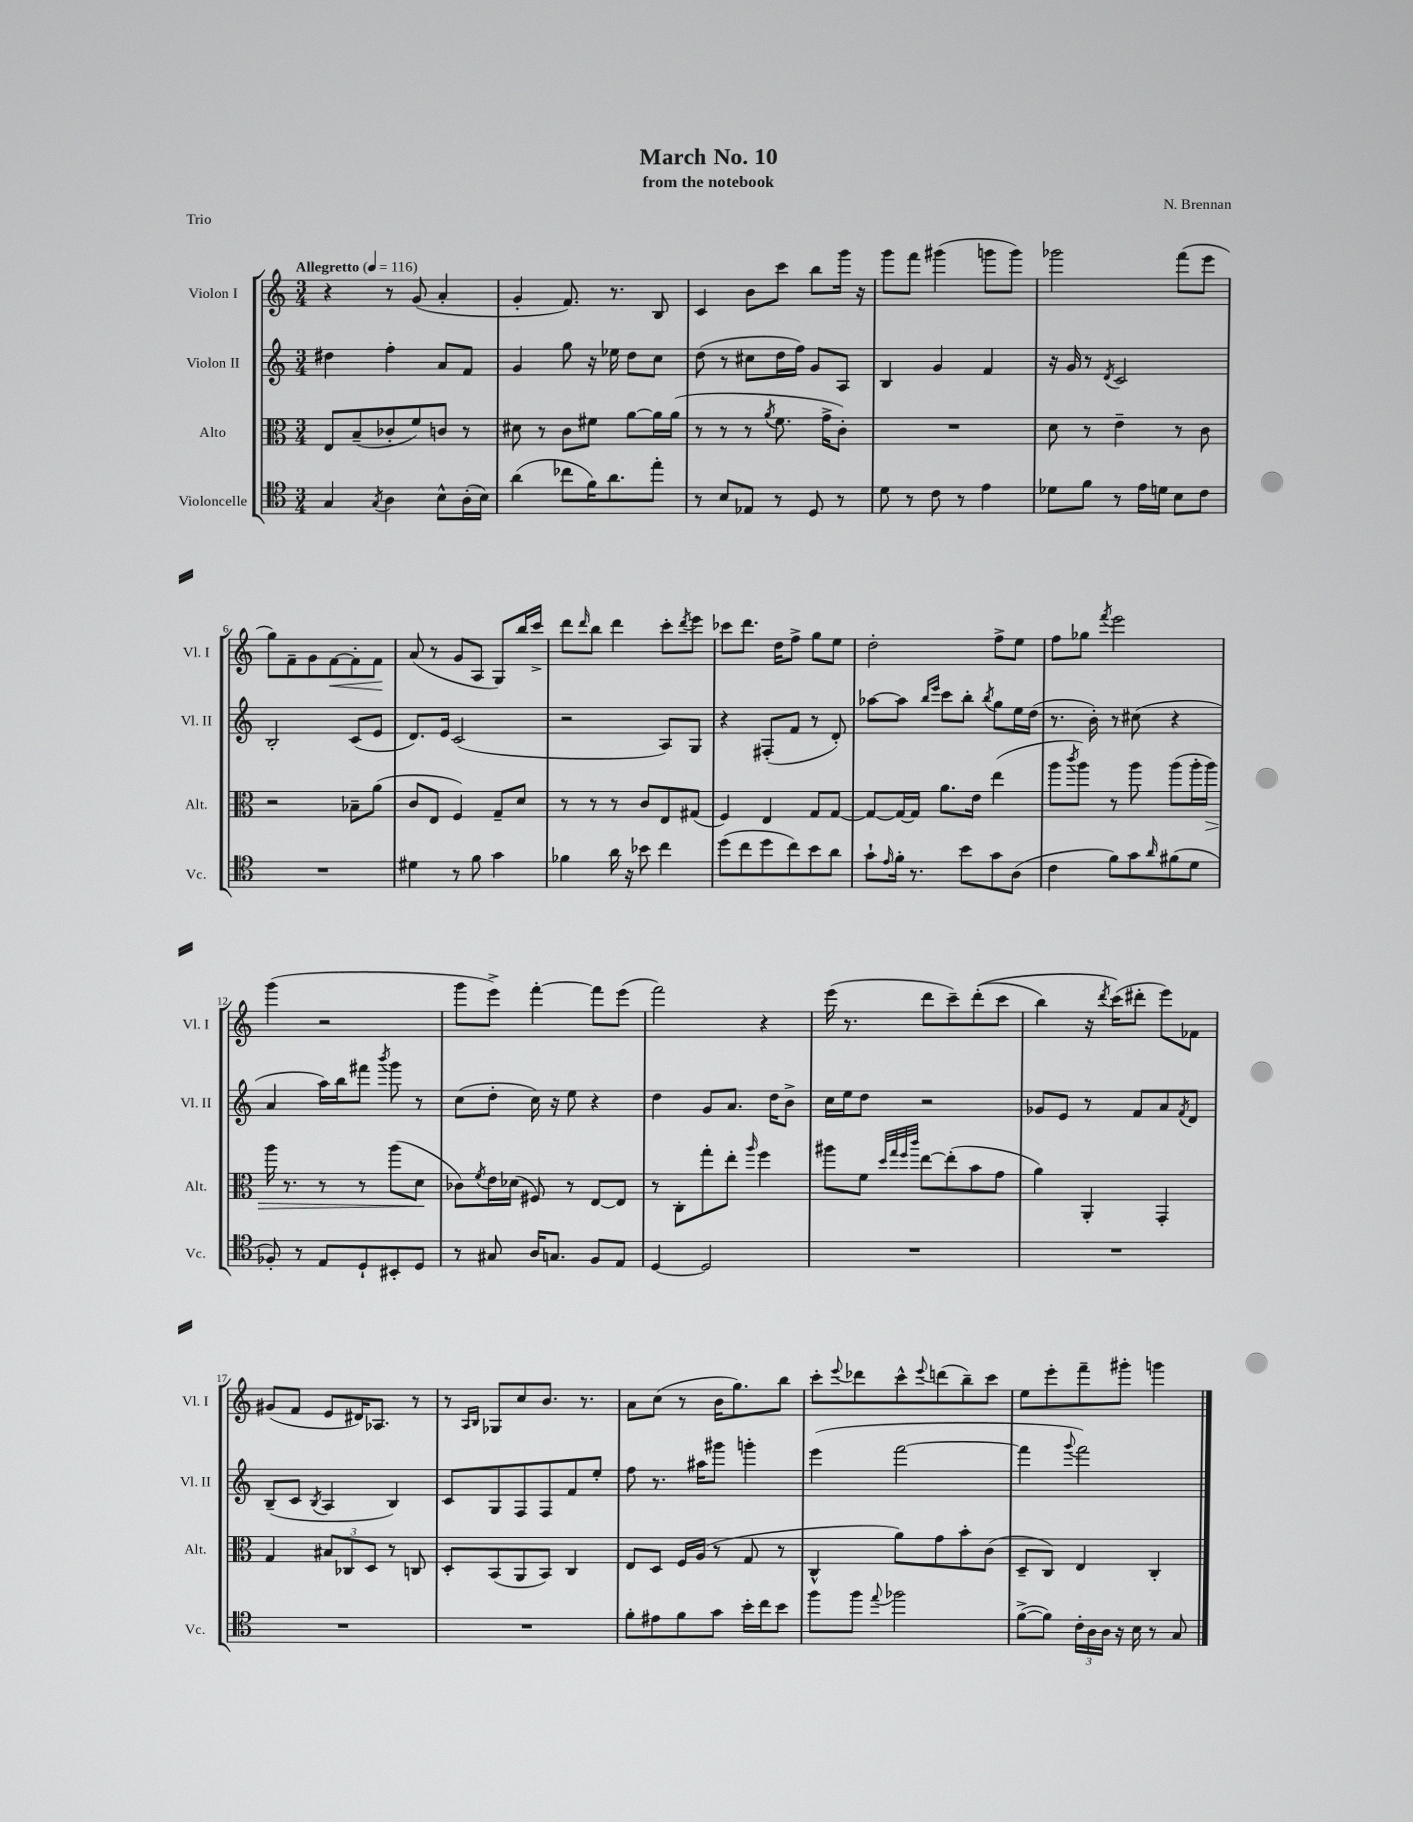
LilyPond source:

\header { title = "March No. 10" composer = "N. Brennan" subtitle = "from the notebook" piece = "Trio" }
<<
\new StaffGroup <<
\new Staff = "s0" \with { instrumentName = "Violon I" shortInstrumentName = "Vl. I" } {
    \clef treble \key c \major \numericTimeSignature \time 3/4 \tempo "Allegretto" 4 = 116
    r4 r8 g'8( a'4-. |
    g'4-. f'8.) r8. b8 |
    c'4 b'8 c'''8 b''8 g'''16 r16 |
    g'''8 f'''8 gis'''4( g'''8 g'''8) |
    ges'''2 f'''8( e'''8 |
    g''8) f'8-- g'8 f'8~\< f'8-. f'8\! |
    a'8( r8 g'8 a8 g8) b''16 c'''16-> |
    d'''8 \grace { d'''16 } b''8 d'''4 c'''8-. \acciaccatura { d'''8 } e'''8 |
    ces'''8 d'''8. d''16 f''8-> g''8 e''8 |
    d''2-. f''8-> e''8 |
    f''8 ges''8 \acciaccatura { f'''8 } e'''2 |
    g'''4( r2 |
    g'''8 e'''8->) f'''4~-. f'''8 e'''8( |
    f'''2) r4 |
    e'''16( r8. d'''8 c'''8--) d'''8-.(\( c'''8 |
    b''4) r16 \acciaccatura { d'''8 } c'''16(\) dis'''8-. e'''8) fes'8 |
    gis'8( f'8 e'8 dis'16) aes8. r8 |
    r8 \grace { a16 b16 } ges8 c''8 b'8. r8. |
    a'8 c''8( r8 b'16 g''8.) b''8 |
    c'''8-. \appoggiatura { e'''8 } des'''8 c'''8-^ \appoggiatura { e'''8 } d'''8( b''8--) c'''8 |
    e''8 e'''8-. f'''8-- gis'''8-. g'''4 \bar "|." |
}
\new Staff = "s1" \with { instrumentName = "Violon II" shortInstrumentName = "Vl. II" } {
    \clef treble \key c \major \numericTimeSignature \time 3/4
    dis''4 f''4-. a'8 f'8 |
    g'4 g''8 r16 ees''16 d''8 c''8 |
    d''8( r8 cis''8 d''16 f''16) g'8 a8 |
    b4 g'4 f'4 |
    r16 g'16 r8 \acciaccatura { d'8 } c'2 |
    b2-. c'8( e'8 |
    d'8.) e'16 c'2( |
    r2 a8) g8 |
    r4 fis8-.( f'8 r8 d'8-.) |
    aes''8~ aes''8 \grace { b''16 e'''16 } c'''8 b''8-. \acciaccatura { b''8 } g''8 e''16 d''16( |
    r8. b'16-.) r8 cis''8( r4 |
    a'4 a''16) b''16 fis'''8 \acciaccatura { b'''8 } g'''8 r8 |
    c''8( d''8-. c''16) r16 e''8 r4 |
    d''4 g'8 a'8. d''16 b'8-> |
    c''16 e''16 d''8 r2 |
    ges'8 e'8 r8 f'8 a'8 \acciaccatura { f'8 } d'8 |
    b8--( c'8 \acciaccatura { b8 } a4 b4) |
    c'8 g8 f8 f8 f'8 e''8-. |
    f''8 r8. ais''16 gis'''8 g'''4-. |
    e'''4( f'''2~ |
    f'''4 \appoggiatura { g'''8 } f'''2) \bar "|." |
}
\new Staff = "s2" \with { instrumentName = "Alto" shortInstrumentName = "Alt." } {
    \clef alto \key c \major \numericTimeSignature \time 3/4
    e8 b8--( ces'8-. f'8) c'8 r8 |
    dis'8 r8 c'8 fis'8 a'8~ a'16 a'16( |
    r8 r8 r8 \acciaccatura { a'8 } f'8. g'16-> c'8-.) |
    R2. |
    d'8 r8 e'4-- r8 c'8 |
    r2 bes8-- a'8( |
    c'8 e8 f4) g8-- d'8 |
    r8 r8 r8 c'8 e8 gis8( |
    f4) e4 g8 g8~ |
    g8~ g16~ g16 a'8. e'16 e''4( |
    a''8 \acciaccatura { c'''8 } a''8) r8 a''8 a''8( a''16-. a''16\>) |
    a''16 r8. r8 r8 a''8( d'8\! |
    ces'8) \acciaccatura { f'8 } e'16 des'16( fis8) r8 e8~ e8 |
    r8 c8-. g''8-. e''8-. \grace { a''16 } f''4 |
    ais''8 f'8 \grace { d''32 g''32 f''32 c'''32 } e''8~ e''8-.( b'8 g'8 |
    a'4) a,4-. g,4-. |
    g4 \tuplet 3/2 { bis8 ces8 d8 } r8 c8 |
    d8-. b,8( a,8 b,8) c4 |
    e8 d8 f16 a16( r8 g8 r8 |
    c4-^ a'8) g'8 b'8-. c'8( |
    d8-- c8) e4 c4-. \bar "|." |
}
\new Staff = "s3" \with { instrumentName = "Violoncelle" shortInstrumentName = "Vc." } {
    \clef tenor \key c \major \numericTimeSignature \time 3/4
    g4 \acciaccatura { g8 } a4 b8-^ a16-.( b16) |
    a'4( ces''8 f'16) a'8. e''8-. |
    r8 b8 ees8 r8 d8 r8 |
    d'8 r8 c'8 r8 e'4 |
    des'8 f'8 r8 e'16 d'16 b8 c'8 |
    R2. |
    dis'4 r8 f'8 g'4 |
    fes'4 a'16 r16 bes'8 c''4 |
    d''8( c''8 d''8 c''8) b'8 a'8 |
    g'8-! \grace { e'16 } f'16-. r8. b'8 g'8 a8( |
    c'4 f'8) g'8 \grace { a'16 } fis'8( d'8 |
    fes8-.) r8 e8 d8-! bis,8-. d8 |
    r8 gis8 a16 g8. f8 e8 |
    d4~ d2 |
    R2. |
    R2. |
    R2. |
    R2. |
    f'8-. eis'8 f'8 g'8 b'16-. c''16 b'8 |
    f''8 f''8 \appoggiatura { e''8 } fes''2 |
    f'8~->( f'8) \tuplet 3/2 { c'16-. a16 a16 } r16 b16 r8 g8 \bar "|." |
}
>>
>>
